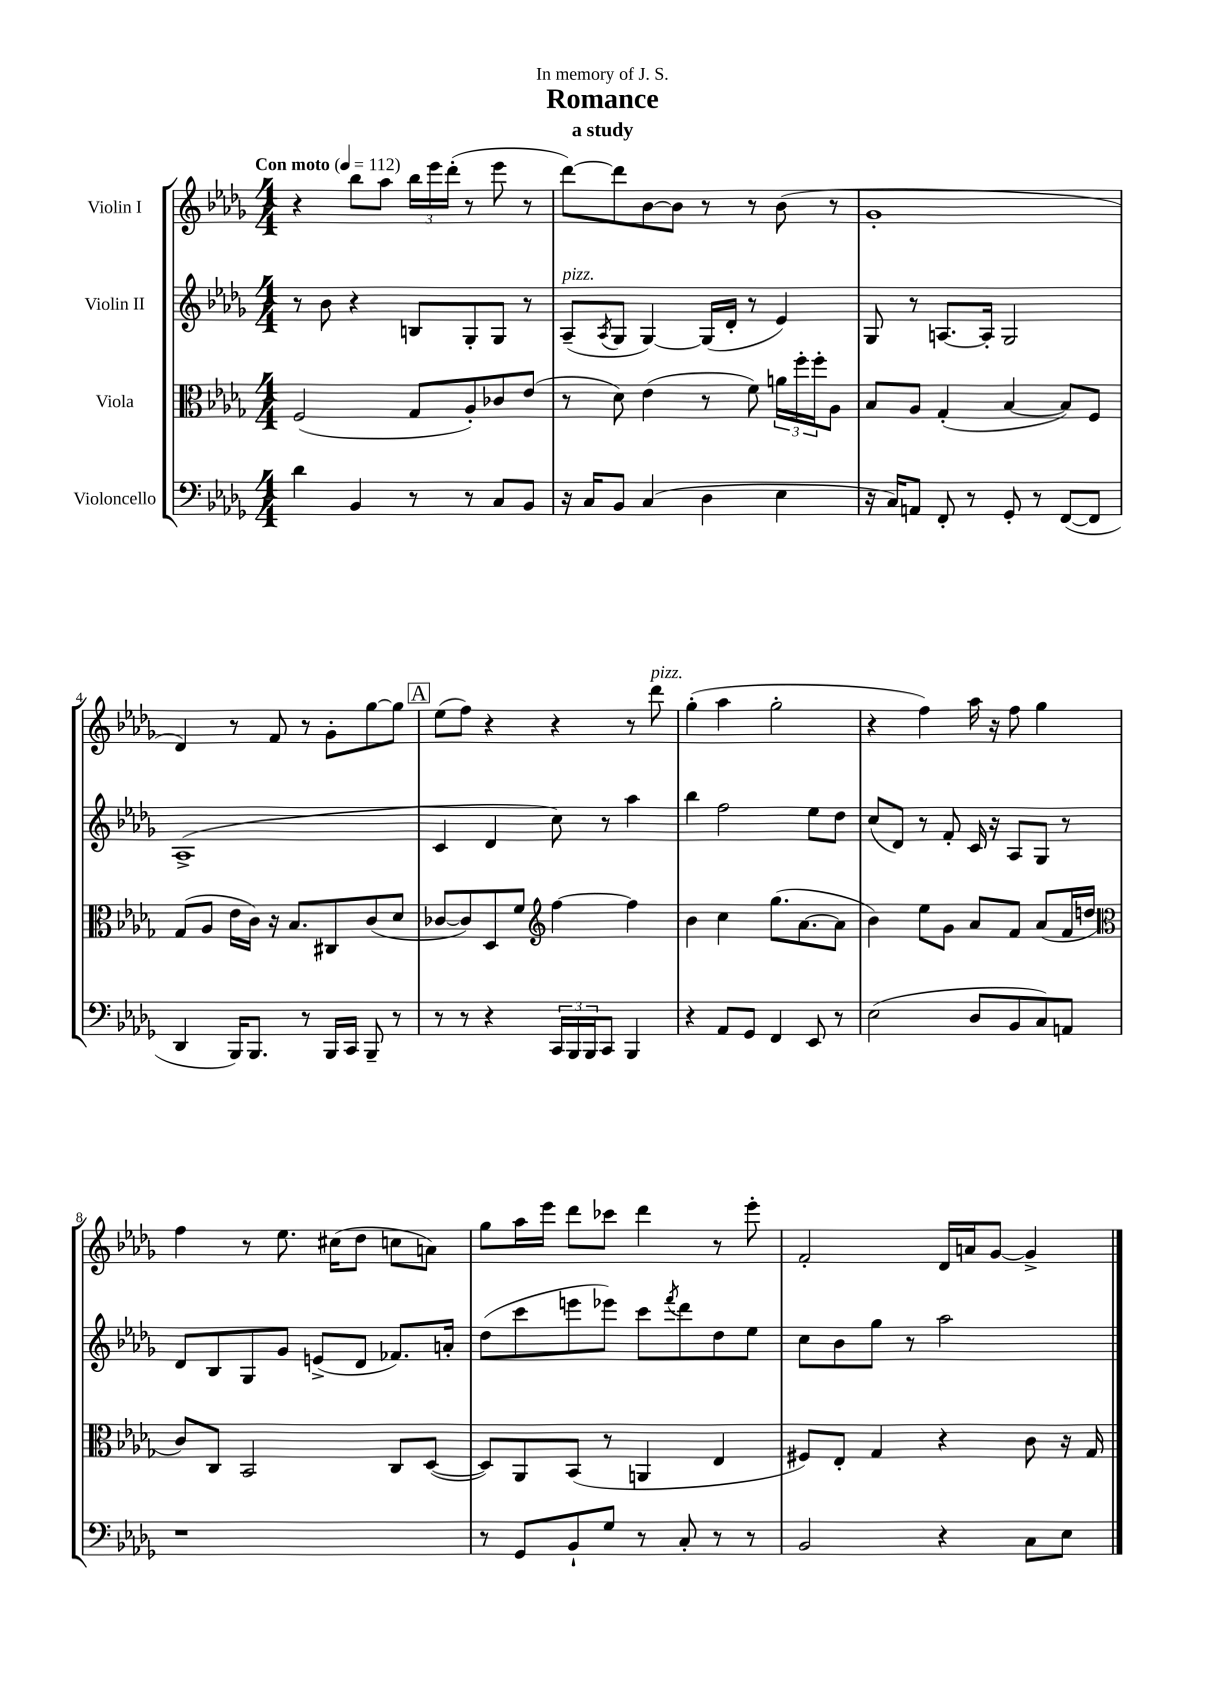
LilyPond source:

\header { title = "Romance" subtitle = "a study" dedication = "In memory of J. S." }
<<
\new StaffGroup <<
\new Staff = "s0" \with { instrumentName = "Violin I" } {
    \clef treble \key des \major \numericTimeSignature \time 4/4 \tempo "Con moto" 4 = 112
    r4 bes''8 aes''8 \tuplet 3/2 { bes''16 ees'''16 des'''16-.( } r8 ees'''8 r8 |
    des'''8~) des'''8 bes'8~ bes'8 r8 r8 bes'8( r8 |
    ges'1-. |
    des'4) r8 f'8 r8 ges'8-. ges''8~ ges''8 |
    \mark \markup { \box "A" } ees''8( f''8) r4 r4 r8 des'''8^\markup { \italic "pizz." } |
    ges''4-.( aes''4 ges''2-. |
    r4 f''4) aes''16 r16 f''8 ges''4 |
    f''4 r8 ees''8. cis''16( des''8 c''8 a'8) |
    ges''8 aes''16 ees'''16 des'''8 ces'''8 des'''4 r8 ees'''8-. |
    f'2-. des'16 a'16 ges'8~ ges'4-> \bar "|." |
}
\new Staff = "s1" \with { instrumentName = "Violin II" } {
    \clef treble \key des \major \numericTimeSignature \time 4/4
    r8 bes'8 r4 b8 ges8-. ges8 r8 |
    aes8--^\markup { \italic "pizz." }( \acciaccatura { aes8 } ges8 ges4~) ges16( des'16-. r8 ees'4) |
    ges8 r8 a8.~ a16-. ges2 |
    aes1->( |
    \mark \markup { \box "A" } c'4 des'4 c''8) r8 aes''4 |
    bes''4 f''2 ees''8 des''8 |
    c''8( des'8) r8 f'8-. c'16 r16 aes8 ges8 r8 |
    des'8 bes8 ges8 ges'8 e'8->( des'8 fes'8.) a'16-. |
    des''8( c'''8 e'''8 ees'''8) c'''8 \acciaccatura { f'''8 } des'''8 des''8 ees''8 |
    c''8 bes'8 ges''8 r8 aes''2 \bar "|." |
}
\new Staff = "s2" \with { instrumentName = "Viola" } {
    \clef alto \key des \major \numericTimeSignature \time 4/4
    f2( ges8 aes8-.) ces'8 ees'8( |
    r8 des'8) ees'4( r8 f'8) \tuplet 3/2 { a'16 f''16-. f''16-. } aes8 |
    bes8 aes8 ges4-.( bes4~ bes8) f8 |
    ges8( aes8 ees'16 c'16) r16 bes8. cis8 c'8( des'8 |
    \mark \markup { \box "A" } ces'8~ ces'8) des8 f'8 \clef treble f''4~ f''4 |
    bes'4 c''4 ges''8.( aes'8.~ aes'8 |
    bes'4) ees''8 ges'8 aes'8 f'8 aes'8( f'16 d''16 |
    \clef alto c'8) c8 bes,2 c8 des8~( |
    des8) aes,8 bes,8( r8 a,4 ees4 |
    fis8) ees8-. ges4 r4 c'8 r16 ges16 \bar "|." |
}
\new Staff = "s3" \with { instrumentName = "Violoncello" } {
    \clef bass \key des \major \numericTimeSignature \time 4/4
    des'4 bes,4 r8 r8 c8 bes,8 |
    r16 c16 bes,8 c4( des4 ees4 |
    r16 c16) a,8 f,8-. r8 ges,8-. r8 f,8~( f,8 |
    des,4 bes,,16) bes,,8. r8 bes,,16 c,16 bes,,8-- r8 |
    \mark \markup { \box "A" } r8 r8 r4 \tuplet 3/2 { c,16 bes,,16 bes,,16 } c,8 bes,,4 |
    r4 aes,8 ges,8 f,4 ees,8 r8 |
    ees2( des8 bes,8 c8) a,8 |
    r1 |
    r8 ges,8 bes,8-! ges8 r8 c8-. r8 r8 |
    bes,2 r4 c8 ees8 \bar "|." |
}
>>
>>
